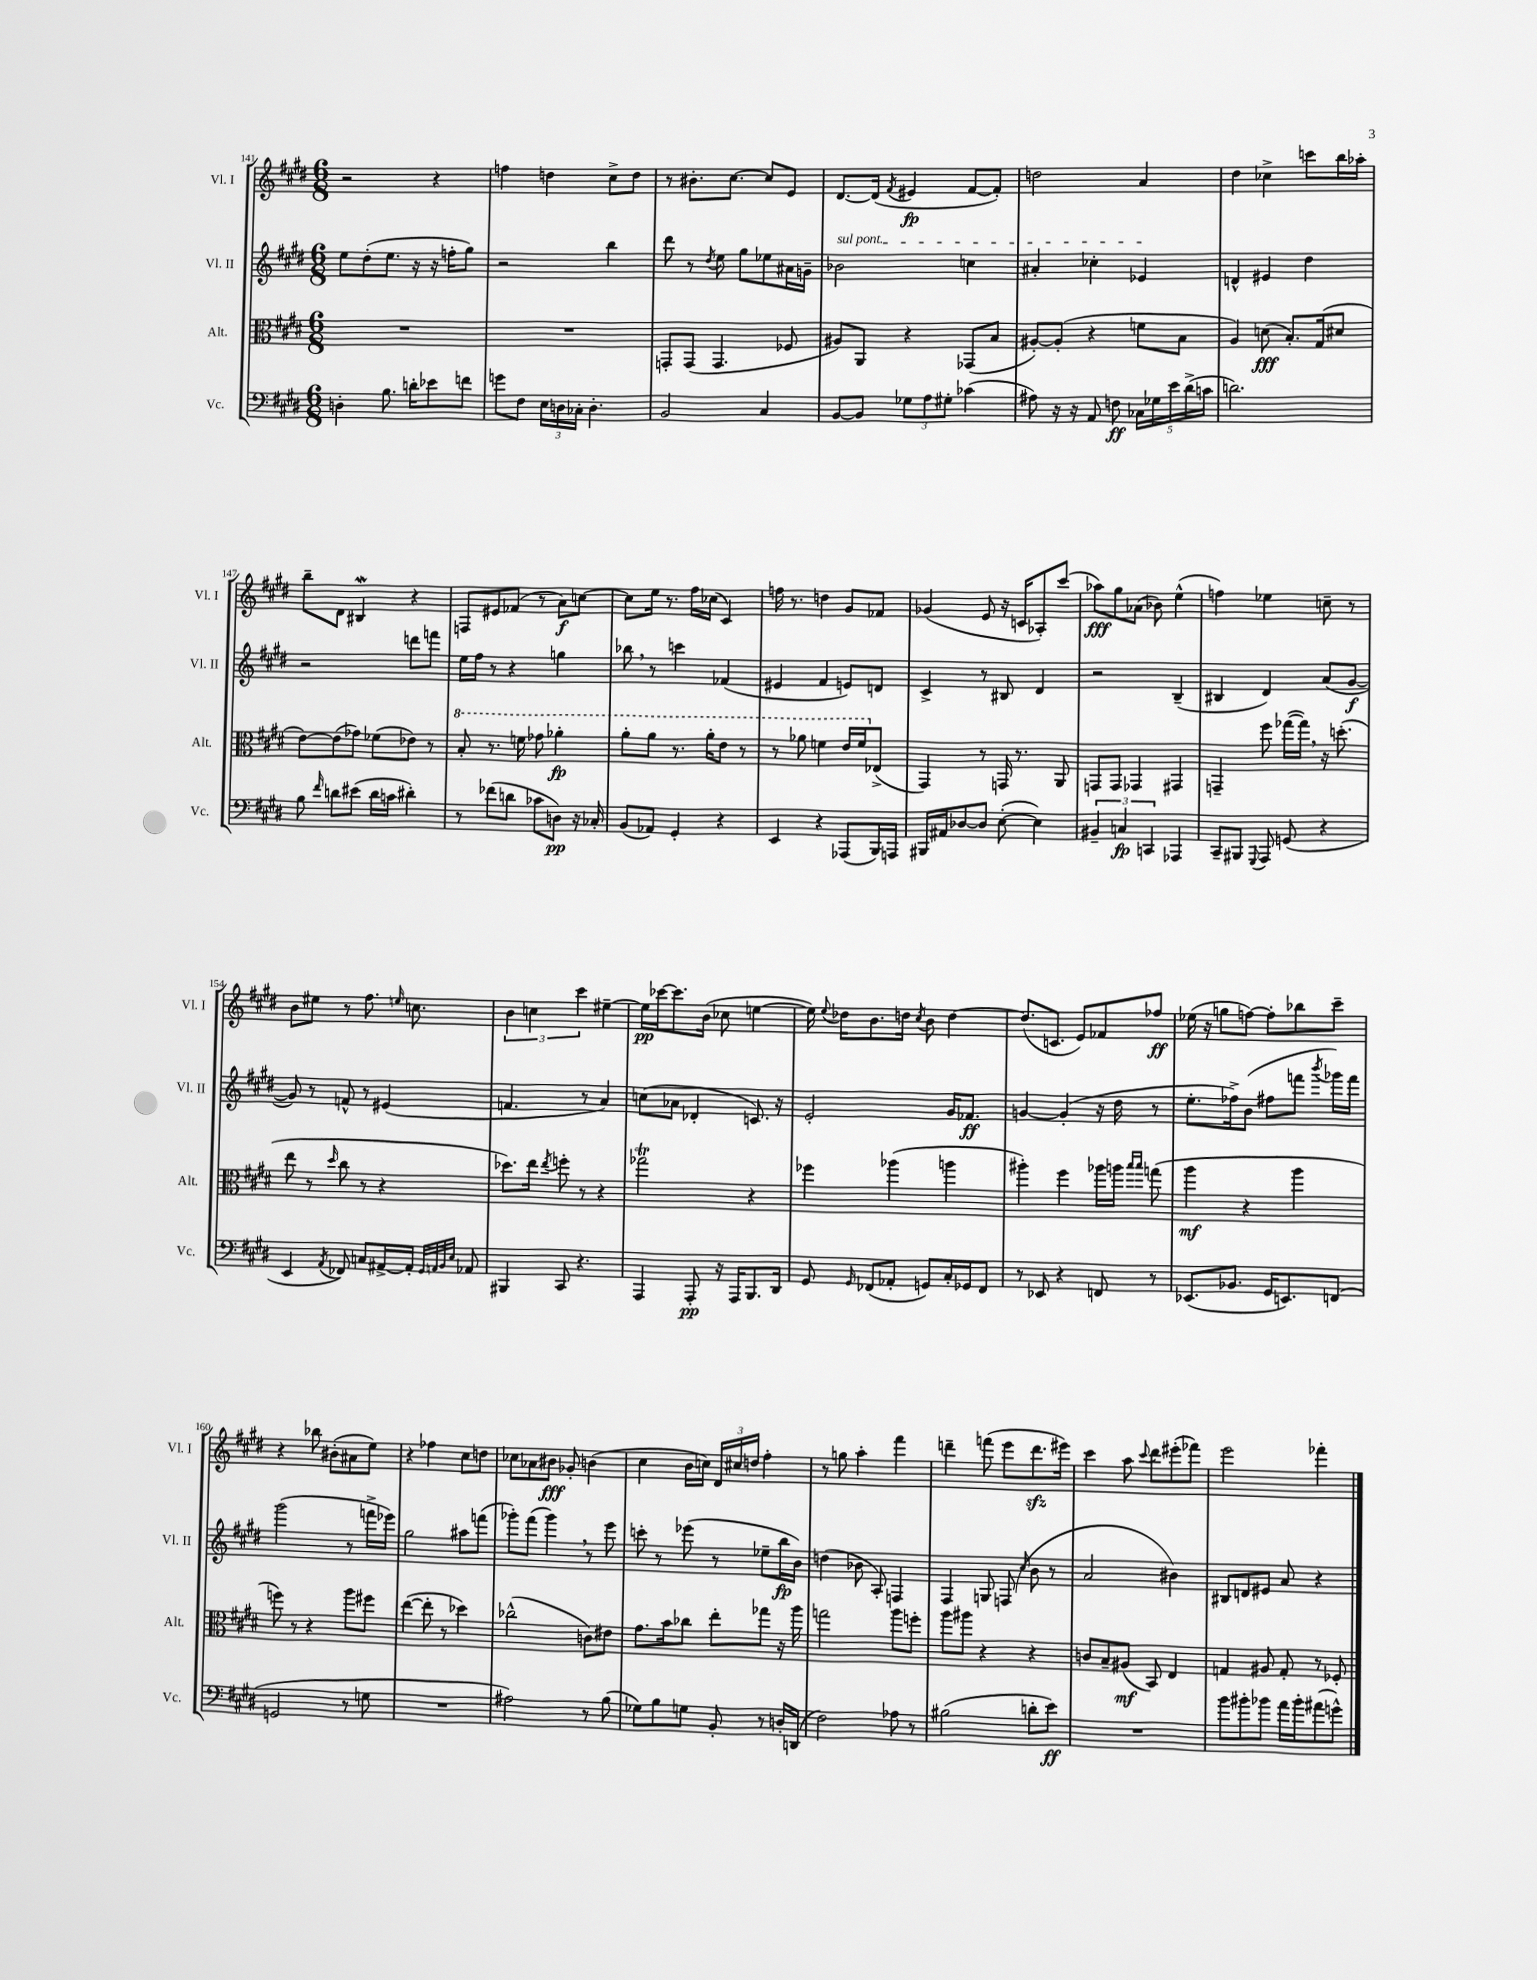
<<
\new StaffGroup <<
\new Staff = "s0" \with { instrumentName = "Vl. I" shortInstrumentName = "Vl. I" } {
    \clef treble \key e \major \numericTimeSignature \time 6/8
    \autoBeamOff r2 r4 |
    f''4 d''4 cis''8[-> d''8] |
    r8 bis'8.[-. cis''8.]~ cis''8[ e'8] |
    dis'8.[~ dis'16]( \acciaccatura { fis'8 } eis'4\fp fis'8[~ fis'8]-.) |
    d''2 a'4 |
    dis''4 ces''4-> c'''8[ b''16 aes''16]-. |
    b''8[-- dis'8] bis4\mordent r4 |
    f8[ eis'8 fes'8]( r8 a'8[\f) c''8]~ |
    c''8[ e''16] r8. fis''16[ ces''16]( cis'4) |
    f''16 r8. d''4 gis'8[ fes'8] |
    ges'4( e'8 r16 c'16[ aes8-.) cis'''8]( |
    aes''8[\fff) gis''8 aes'8]( bes'8) e''4-^( |
    f''4) ees''4 c''8-- r8 |
    b'8[ eis''8] r8 fis''8. \grace { e''16 } c''8. |
    \tuplet 3/2 { b'4 c''4 cis'''4 } eis''4~-- |
    eis''16[\pp ces'''16~ ces'''8. b'16]( ces''8 e''4~ |
    e''16) \appoggiatura { e''8 } des''16[ b'8. d''16] \acciaccatura { cis''8 } b'8 d''4~ |
    d''8.[( c'8.] e'8[) fes'8 fes''8]\ff |
    ees''16( r16 g''8[ f''8]~) f''8[-. bes''8 cis'''8]-- |
    r4 bes''8 bis'8[-.( ais'8 e''8]) |
    r4 fes''4 cis''8[ d''8] |
    ces''8[ aes'8 bis'8]\fff ges'8-. b'4( |
    cis''4 b'16[ c''16]) \tuplet 3/2 { dis'16[ cis''16 d''16] } fis''4-. |
    r8 g''8 a''4-. fis'''4 |
    d'''4-- f'''8( e'''8[ d'''8.\sfz eis'''16]) |
    cis'''4 a''8 \appoggiatura { cis'''8 } dis'''8[ eis'''8-.( fes'''8]) |
    e'''2 fes'''4-. \bar "|." |
}
\new Staff = "s1" \with { instrumentName = "Vl. II" shortInstrumentName = "Vl. II" } {
    \clef treble \key e \major \numericTimeSignature \time 6/8
    \autoBeamOff e''8[ dis''8-.( e''8.] r16 r16 f''16[-. gis''8]) |
    r2 b''4 |
    dis'''8 r8 \acciaccatura { dis''8 } e''8 gis''8[ ees''8 ais'16 g'16]-- |
    \once \override TextSpanner.bound-details.left.text = \markup { \italic "sul pont." } bes'2\startTextSpan c''4 |
    ais'4-. ces''4-. ees'4\stopTextSpan |
    d'4-^ eis'4 dis''4 |
    r2 d'''8[ f'''8] |
    e''16[ fis''16] r8 r4 g''4 |
    bes''8 \breathe r8 c'''4 fes'4( |
    eis'4 fis'4 e'8[) d'8] |
    cis'4-> r8 bis8 dis'4 |
    r2 b4--( |
    bis4 dis'4) a'8[( gis'8]~\f |
    gis'8) r8 f'8-^ r8 eis'4( |
    f'4. r8 a'4) |
    c''8[( aes'8] des'4-. c'8.) r16 |
    e'2-. gis'16[ fes'8.]\ff |
    g'4~ g'4-.( r16 dis''16 r8 |
    e''8.[-. fes''16->) b'8]( fis''8[ f'''8] \acciaccatura { b'''8 } ges'''16[) f'''16] |
    gis'''2( r8 f'''16[-> ees'''16]) |
    gis''2 ais''8[ f'''8]( |
    ges'''8[-.) fis'''8]( ges'''4) \breathe r8 e'''8 |
    c'''8-. r8 ees'''8( r8 ees''8[-- b''16\fp b'16]) |
    d''4( bes'8 a8-.) f4 |
    fis4 g8 f8( \grace { cis''16 } b'8 r8 |
    a'2 bis'4) |
    bis8[ d'8 eis'8] a'8 r4 \bar "|." |
}
\new Staff = "s2" \with { instrumentName = "Alt." shortInstrumentName = "Alt." } {
    \clef alto \key e \major \numericTimeSignature \time 6/8
    \autoBeamOff R2. |
    R2. |
    g,8[-. g,8]( g,4. fes8 |
    ais8[) a,8] r4 ges,8[( b8] |
    ais8[~-.) ais8]-.( r4 f'8[ b8] |
    a4) d'8\fff( b8.[-.) gis16( dis'8] |
    e'8[~) e'8( ges'8]) fes'8[( ees'8]) r8 |
    \ottava #1 b'8-. r8. f''16 ges''8 aes''4-.\fp |
    a''8[-. a''8] r8. a''16[-. e''8] r8 |
    r8 aes''8 f''4 e''16[ f''16 \ottava #0 ees8]->( |
    gis,4) r8 g,16 r8. a,8 |
    g,8[ g,8] ges,4 gis,4 |
    g,4-- fis''8 ges''16[~( ges''16]) \breathe r16 d''8.-.( |
    e''8 r8 \grace { dis''16 } cis''8 r8 r4 |
    des''8.[) e''16] \acciaccatura { e''8 } f''8-. r8 r4 |
    ges''2\trill r4 |
    fes''4 aes''4( a''4 |
    ais''4-.) fis''4 aes''16[ a''16] \grace { b''16[ b''16] } g''8( |
    a''4\mf r4 a''4 |
    f''8) r8 r4 a''8[ fis''8] |
    e''4~( e''8-. r8 des''4) |
    ces''2-^( c'8[) eis'8] |
    gis'8.[ b'16 ces''8] e''8[-. ges''8] r16 a''16 |
    g''2 a''8[ f''8]-. |
    a''8[ ais''8] r4 r4 |
    c'8[ b8-- ais8]\mf( b,8) e4 |
    g4 ais8 g8-. r8 fes8-. \bar "|." |
}
\new Staff = "s3" \with { instrumentName = "Vc." shortInstrumentName = "Vc." } {
    \clef bass \key e \major \numericTimeSignature \time 6/8
    \autoBeamOff d4-. b8. d'16[-. ees'8 f'8] |
    g'8[ fis8] \tuplet 3/2 { e16[ d16 ces16]-. } d4.-. |
    b,2 cis4 |
    b,8[~ b,8] \tuplet 3/2 { ges8[ a8 gis8]-. } ces'4( |
    ais8) r16 r16 a,8 f8\ff \tuplet 5/4 { ces16[ ges16 e'16 dis'16->( c'16] } |
    d'2.) |
    b8 \grace { fis'16 } d'8[ eis'8]( d'16[ c'16] dis'4-.) |
    r8 fes'8[( d'8] ces'8[ d8]\pp) r16 ces16-. |
    b,8[( aes,8]) gis,4-. r4 |
    e,4 r4 aes,,8[( b,,16) a,,16] |
    bis,,16[ ais,16 des8~ des8] e8~-.( e4) |
    \tuplet 3/2 { bis,4-- c4\fp c,4 } aes,,4 |
    cis,8[-- bis,,8] \appoggiatura { gis,,8 } a,,8 g,8( r4 |
    e,4 \acciaccatura { a,8 } fes,8) c8[ ais,16~-> ais,16]-. \grace { gis,32[ a,32 b,32 e32] } aes,8 |
    bis,,4 cis,8 r4. |
    a,,4 a,,8-.\pp r16 a,,16[ b,,8. dis,16] |
    gis,8 \grace { gis,16 } fes,8[( aes,8]-. g,8[) cis16-. ges,16 fes,8] |
    r8 ees,8 r4 f,8 r8 |
    ees,8.[( bes,8.] gis,16[ e,8.) f,8]( |
    g,2 r8 g8 |
    R2. |
    ais2) r8 b8( |
    ges8[) b8 g8] b,8-. r8 d16[-. d,16]( |
    fis2) aes8 r8 |
    bis2( d'8[-. e'8]\ff) |
    R2. |
    b'8[ bis'8-. bes'8] a'16[ bes'16-. ais'8( g'8]-^) \bar "|." |
}
>>
>>
\layout { \context { \Score currentBarNumber = #141 } }
